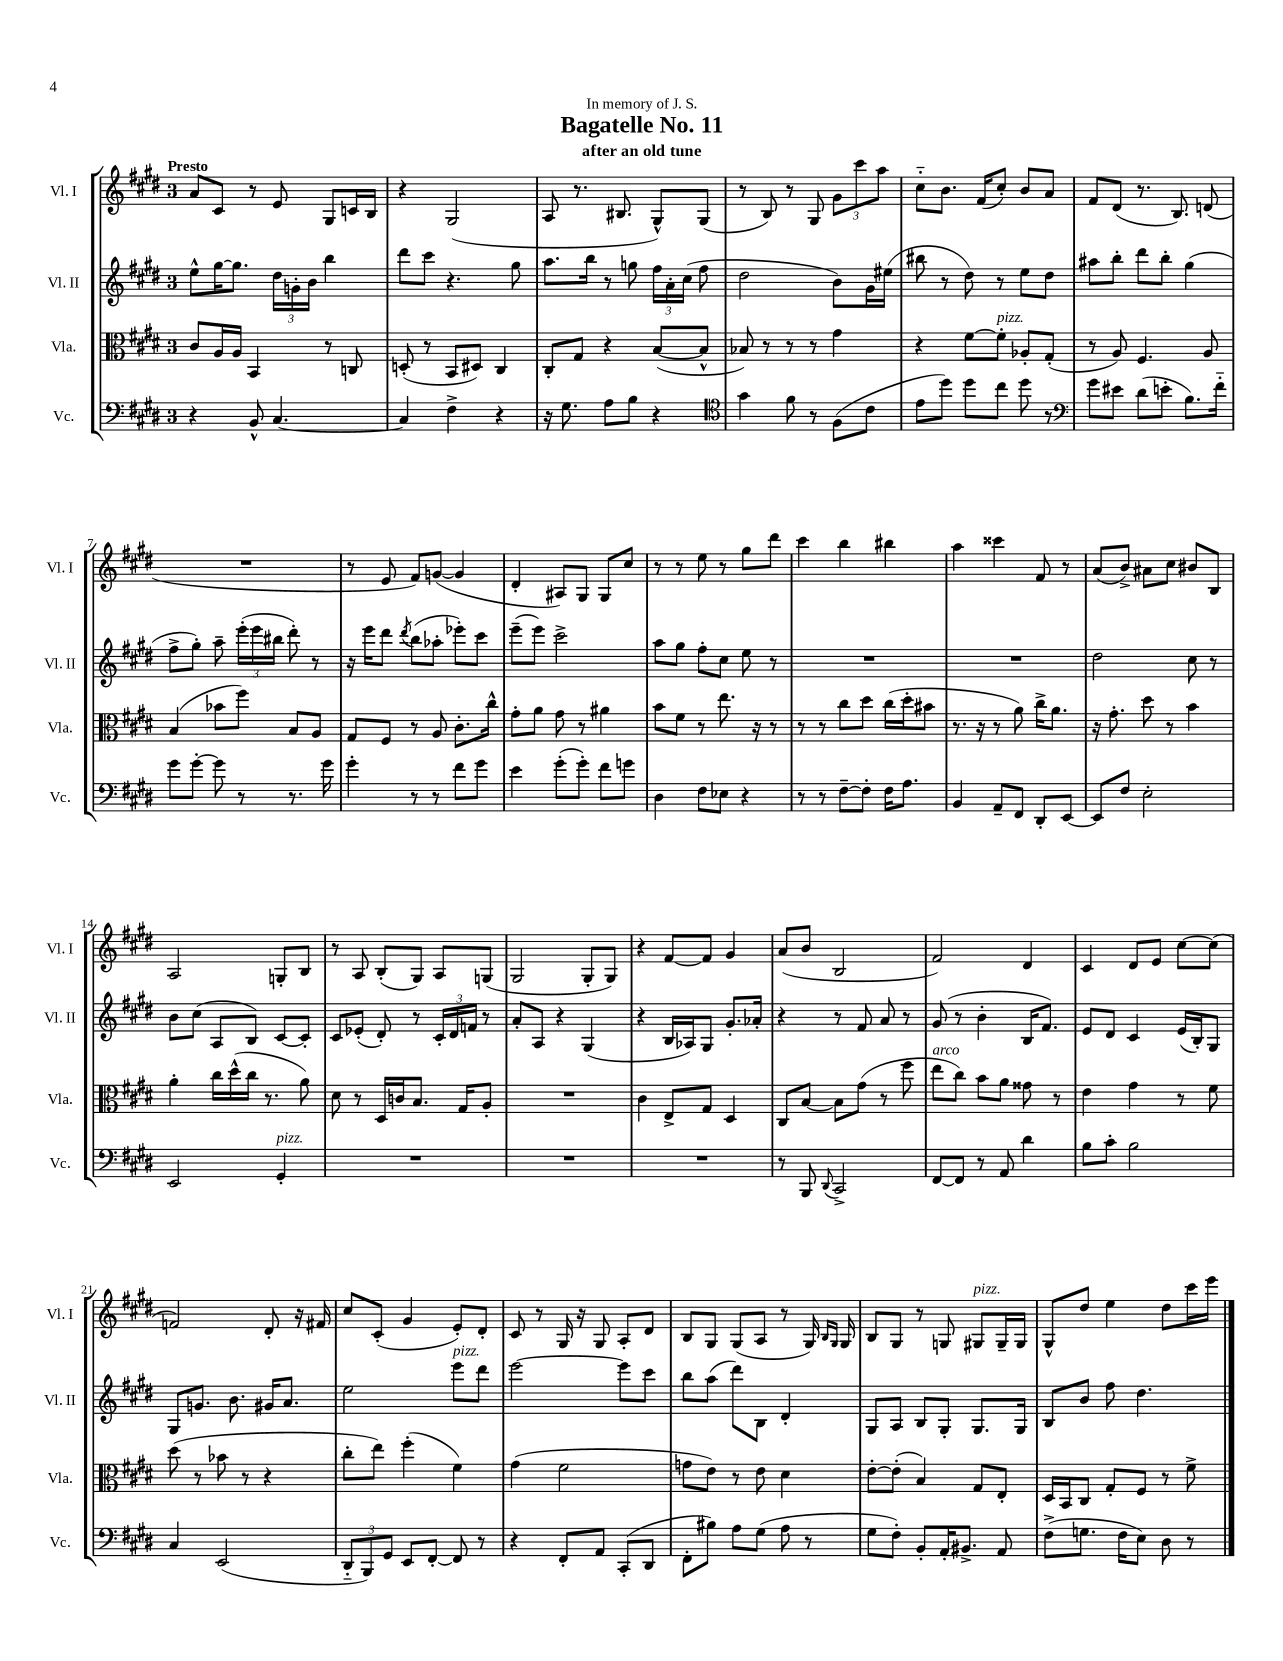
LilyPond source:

\header { title = "Bagatelle No. 11" subtitle = "after an old tune" dedication = "In memory of J. S." }
<<
\new StaffGroup <<
\new Staff = "s0" \with { instrumentName = "Vl. I" shortInstrumentName = "Vl. I" } {
    \clef treble \key e \major \once \override Staff.TimeSignature.style = #'single-digit \time 3/4 \tempo "Presto"
    \autoBeamOff a'8[ cis'8] r8 e'8 gis8[ c'16 b16] |
    r4 gis2( |
    a8 r8. bis8. gis8[-^) gis8]( |
    r8 b8) r8 gis8 \tuplet 3/2 { gis'8[ cis'''8 a''8] } |
    cis''8[-_ b'8.] fis'16[( cis''8]-.) b'8[ a'8] |
    fis'8[ dis'8]( r8. b8.) d'8( |
    R2. |
    r8 e'8 fis'8[) g'8]~( g'4 |
    dis'4-. ais8[) gis8] gis8[ cis''8] |
    r8 r8 e''8 r8 gis''8[ dis'''8] |
    cis'''4 b''4 bis''4 |
    a''4 cisis'''4 fis'8 r8 |
    a'8[( b'8]->) ais'8[ cis''8] bis'8[ b8] |
    a2 g8[-. b8] |
    r8 a8 b8[-.( gis8]) a8[ g8]( |
    gis2 gis8[-. gis8]) |
    r4 fis'8[~ fis'8] gis'4 |
    a'8[( b'8] b2 |
    fis'2) dis'4 |
    cis'4 dis'8[ e'8] cis''8[~ cis''8]( |
    f'2) dis'8-. r16 fis'16 |
    cis''8[ cis'8]-.( gis'4 e'8[-.) dis'8]-. |
    cis'8 r8 gis16 r16 gis8 a8[-. dis'8] |
    b8[ gis8] gis8[( a8] r8 gis16) \grace { b16[ gis16] } gis16 |
    b8[ gis8] r8 g8 gis8[^\markup { \italic "pizz." } gis16-- gis16] |
    gis8[-^ dis''8] e''4 dis''8[ cis'''16 e'''16] \bar "|." |
}
\new Staff = "s1" \with { instrumentName = "Vl. II" shortInstrumentName = "Vl. II" } {
    \clef treble \key e \major \once \override Staff.TimeSignature.style = #'single-digit \time 3/4
    \autoBeamOff e''8[-^ gis''16~ gis''8.] \tuplet 3/2 { dis''16[ g'16-. b'16] } b''4 |
    dis'''8[ cis'''8] r4. gis''8 |
    a''8.[ b''16] r8 g''8 \tuplet 3/2 { fis''16[ a'16-. cis''16]( } fis''8 |
    dis''2 b'8[) gis'16 eis''16]( |
    bis''8 r8 dis''8) r8 e''8[ dis''8] |
    ais''8[ b''8]-. dis'''8[ b''8]-. gis''4( |
    fis''8[-> gis''8]-.) a''8-- \tuplet 3/2 { e'''16[-.( e'''16 bis''16] } dis'''8-.) r8 |
    r16 e'''16[ dis'''8] \acciaccatura { dis'''8 } b''8[( aes''8]-. ees'''8[-.) cis'''8] |
    e'''8[--( e'''8]) cis'''2-> |
    a''8[ gis''8] fis''8[-. cis''8] e''8 r8 |
    R2. |
    R2. |
    dis''2 cis''8 r8 |
    b'8[ cis''8]( a8[ b8]) cis'8[~ cis'8]-. |
    cis'8[ ees'8]-.( dis'8-.) r8 \tuplet 3/2 { cis'16[-. dis'16 f'16] } r8 |
    a'8[-. a8] r4 gis4( |
    r4 b16[ aes16) gis8] gis'8.[-. aes'16]-. |
    r4 r8 fis'8 a'8 r8 |
    gis'8( r8 b'4-. b16[ fis'8.]) |
    e'8[ dis'8] cis'4 e'16[( b16-.) gis8] |
    gis8[ g'8.] b'8. gis'16[ a'8.] |
    e''2 e'''8[^\markup { \italic "pizz." } dis'''8] |
    e'''2~ e'''8[ cis'''8] |
    b''8[ a''8]( dis'''8[) b8] dis'4-. |
    gis8[ a8] b8[ gis8]-. gis8.[ gis16] |
    b8[ b'8] fis''8 dis''4. \bar "|." |
}
\new Staff = "s2" \with { instrumentName = "Vla." shortInstrumentName = "Vla." } {
    \clef alto \key e \major \once \override Staff.TimeSignature.style = #'single-digit \time 3/4
    \autoBeamOff cis'8[ a16 a16] b,4 r8 c8 |
    d8-.( r8 b,8[ dis8]) cis4 |
    cis8[-. gis8] r4 b8[~( b8]-^ |
    bes8) r8 r8 r8 gis'4 |
    r4 fis'8[~ fis'8]-.^\markup { \italic "pizz." } aes8[-. gis8]-.( |
    r8 a8) fis4. a8 |
    b4( bes'8[ fis''8]) b8[ a8] |
    gis8[ fis8] r8 a8 cis'8.[-. cis''16]-^ |
    gis'8[-. a'8] gis'8 r8 ais'4 |
    b'8[ fis'8] r8 e''8. r16 r8 |
    r8 r8 cis''8[ dis''8] cis''16[( dis''16-. bis'8] |
    r8. r16 r8 a'8) cis''16[-> a'8.] |
    r16 gis'8.-. dis''8 r8 b'4 |
    a'4-. cis''16[ dis''16-^( cis''16] r8. a'8) |
    dis'8 r8 dis16[ c'16 b8.] gis16[ a8]-. |
    R2. |
    cis'4 e8[-> gis8] dis4 |
    cis8[ b8]~ b8[ gis'8]( r8 fis''8 |
    e''8[^\markup { \italic "arco" } cis''8]) b'8[ a'8] gisis'8 r8 |
    e'4 gis'4 r8 fis'8 |
    dis''8( r8 bes'8 r8 r4 |
    cis''8[-. e''8]) fis''4-.( fis'4) |
    gis'4( fis'2 |
    g'8[ e'8]) r8 e'8 dis'4 |
    e'8[~-. e'8]-.( b4) gis8[ e8]-. |
    dis16[ b,16 cis8] gis8[-. fis8] r8 fis'8-> \bar "|." |
}
\new Staff = "s3" \with { instrumentName = "Vc." shortInstrumentName = "Vc." } {
    \clef bass \key e \major \once \override Staff.TimeSignature.style = #'single-digit \time 3/4
    \autoBeamOff r4 b,8-^ cis4.~ |
    cis4 fis4-> r4 |
    r16 gis8. a8[ b8] r4 |
    \clef tenor gis'4 fis'8 r8 fis8[( cis'8] |
    e'8[ dis''8]) dis''8[ cis''8] dis''8 r8 |
    \clef bass gis'8[ eis'8] dis'8[( e'8]-. b8.[) fis'16]-_ |
    gis'8[ gis'8]~-. gis'8 r8 r8. gis'16 |
    gis'4-. r8 r8 fis'8[ gis'8] |
    e'4 gis'8[-.( gis'8]-.) fis'8[ g'8] |
    dis4 fis8[ ees8] r4 |
    r8 r8 fis8[~-- fis8]-. fis16[ a8.] |
    b,4 a,8[-- fis,8] dis,8[-. e,8]~ |
    e,8[ fis8] e2-. |
    e,2 gis,4-.^\markup { \italic "pizz." } |
    R2. |
    R2. |
    R2. |
    r8 b,,8 \appoggiatura { dis,8 } cis,2-> |
    fis,8[~ fis,8] r8 a,8 dis'4 |
    b8[ cis'8]-. b2 |
    cis4 e,2( |
    \tuplet 3/2 { dis,8[-_ b,,8) gis,8] } e,8[ fis,8]~-. fis,8 r8 |
    r4 fis,8[-. a,8] cis,8[-.( dis,8] |
    fis,8[-. bis8]) a8[ gis8]( a8 r8 |
    gis8[ fis8]-.) b,8[-. a,16-. bis,8.]-> a,8 |
    fis8[->( g8.] fis16[ e8]) dis8 r8 \bar "|." |
}
>>
>>
